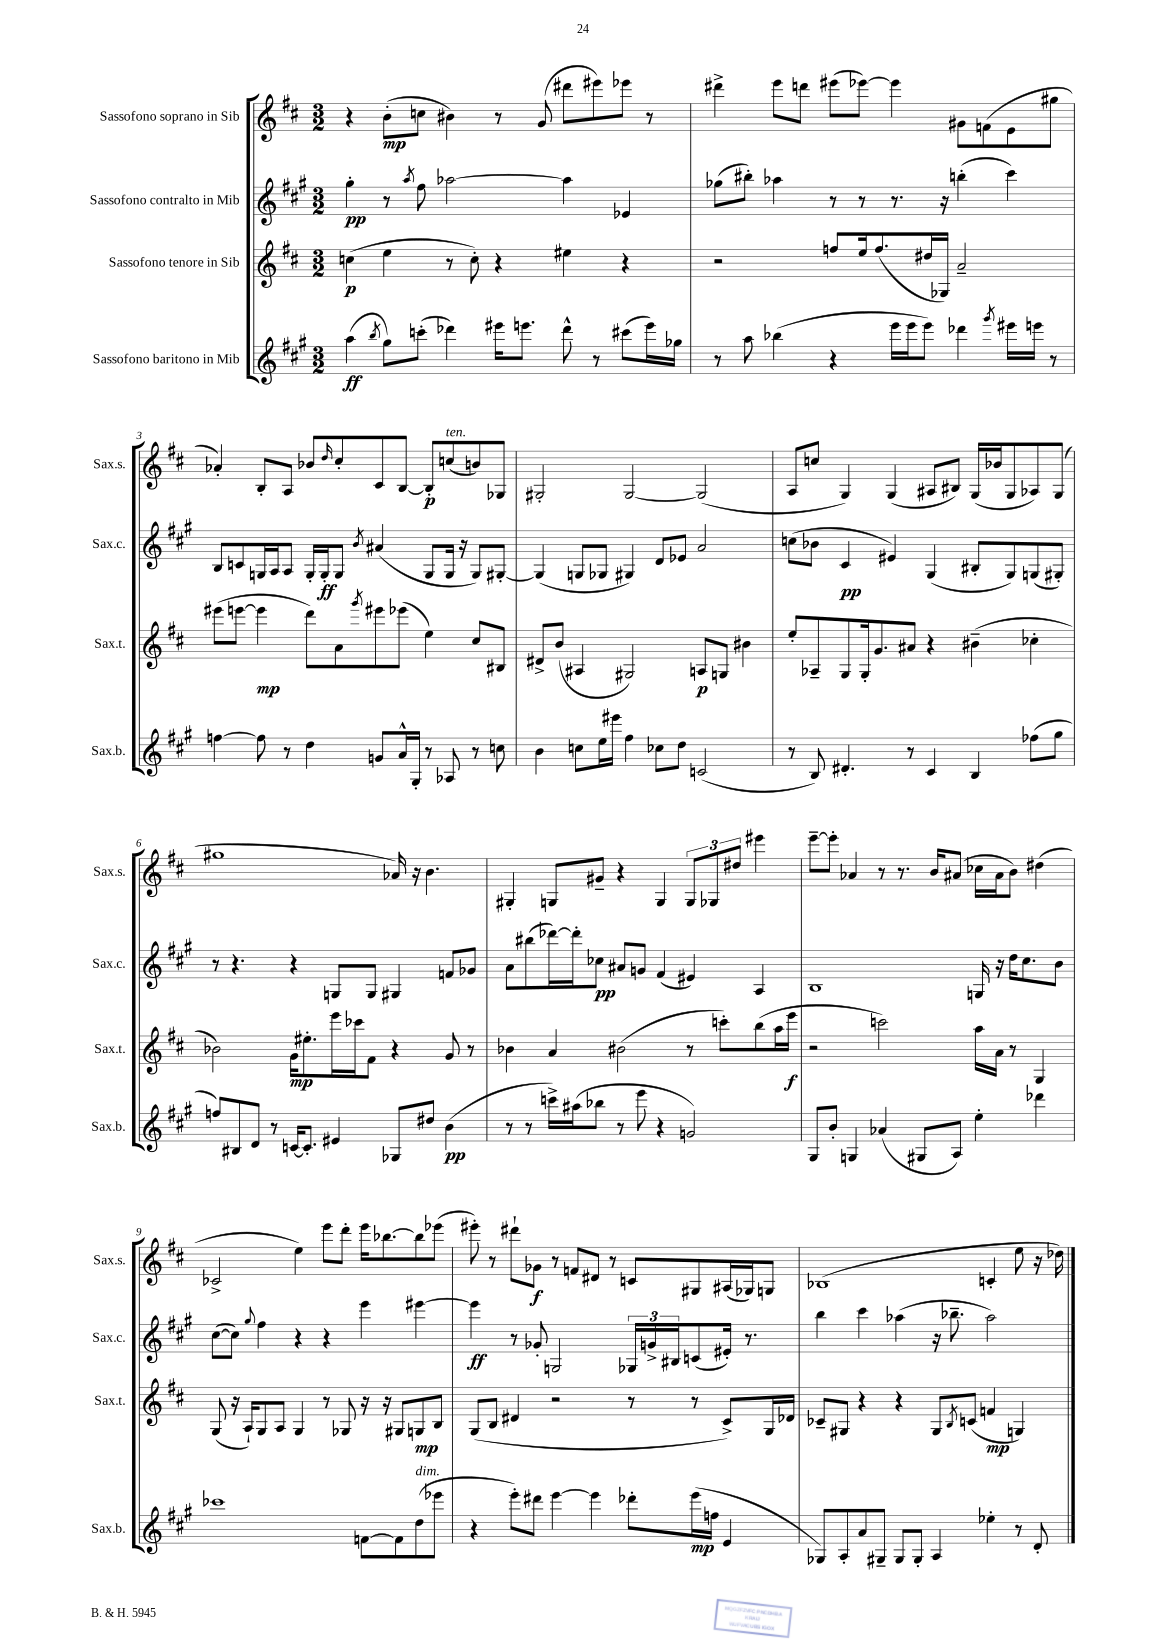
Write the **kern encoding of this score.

**kern	**kern	**kern	**kern
*staff4	*staff3	*staff2	*staff1
*clefG2	*clefG2	*clefG2	*clefG2
*k[f#c#g#]	*k[f#c#]	*k[f#c#g#]	*k[f#c#]
*M3/2	*M3/2	*M3/2	*M3/2
(4aa	(4cc	4gg#'	4r
8qbb	.	.	.
8gg#)	4ee	8r	(8b'
.	.	8qaa	.
(8ccc'	.	8ff#	8cc
4ddd-)	8r	[2aa-	4b#)
.	8cc')	.	.
16eee#	4r	.	8r
8.eee	.	.	.
.	.	.	(8g
8ddd-^^	4ee#	4aa-]	8ddd#
8r	.	.	8eee#)
(8ccc#	4r	4e-	8eee-
16eee)	.	.	8r
16gg-	.	.	.
=	=	=	=
8r	2r	(8gg-	4ddd#^
8aa	.	8bb#')	.
(4bb-	.	4aa-	8eee
.	.	.	8ddd
4r	8ff	8r	(8eee#
.	16ee	8r	[8eee-)
.	(8.ff	.	.
16eee	.	8.r	4eee-]
16eee	.	.	.
8eee)	16dd#	.	.
.	16G-)	16r	.
4ddd-	2a~	(4bb'	8g#
.	.	.	(8f
8qggg#	.	.	.
16eee#	.	4ccc#)	8e
16eee	.	.	.
8r	.	.	8gg#
=	=	=	=
[4ff	(8eee#	8B	4a-')
.	[8eee	8c	.
8ff]	4eee]	16G	8B'
.	.	16A	.
8r	.	8A	8A
4dd	8ddd)	16G'	8b-
.	.	16G'	.
.	.	.	16qqdd
.	8a	8G	8cc#'
.	8qggg	8qb	.
8g	8eee#	(4a#	8c#
16a^^	(8eee-	.	[8B
16G#'	.	.	.
8r	4ee)	8G	8B']
8A-	.	16G	(8cc
.	.	16r	.
8r	8cc#	8G)	8b)
8cc	8B#	[8G#'	8G-
=	=	=	=
4b	8d#^	(4G#]	2G#'
.	(8b	.	.
8cc	4A#	8G	.
16ee	.	8G-	.
16eee#	.	.	.
4ff#	2G#)	4G#)	[2G#
8cc-	.	8d	.
8dd	.	8e-	.
(2c	8A	2a	(2G#]
.	8G	.	.
.	4b#	.	.
=	=	=	=
8r	8ee'	(8cc	8A
8B)	8A-~	8b-	8cc
4.d#'	8G	4c#	4G)
.	16G'	.	.
.	8.g	.	.
.	.	4e#)	(4G
8r	8a#	.	.
4c#	4r	(4G#	8A#
.	.	.	8B#)
4B	(4b#~	8B#'	(16G
.	.	.	16b-
.	.	8G#)	8G
(8ff-	4cc-'	(8G	8A-)
8gg#	.	8G#')	(8G
=	=	=	=
8ff)	2b-)	8r	1gg#
8B#	.	4.r	.
8d	.	.	.
8r	.	.	.
[16c	16g	4r	.
8.c']	8.ee#'	.	.
4e#	16eee	8G	.
.	16ccc-	.	.
.	8f#	8G	.
8G-	4r	4G#	16a-)
.	.	.	16r
8dd#	.	.	4.b
(4b	8g	8f	.
.	8r	8g-	.
=	=	=	=
8r	4b-	8a	4G#'
8r	.	(8bb#	.
16ccc^)	4a	[16ddd-)	8G
(16aa#	.	16ddd-']	.
8bb-	.	8cc-	8g#~
8r	(2b#	8a#	4r
8eee	.	8g	.
4r	.	(4f#	4G
2g)	8r	4e#)	12G
.	.	.	12G-
.	8ccc')	.	.
.	.	.	12dd#
.	(8bb	4A	4eee#
.	16aa	.	.
.	16eee	.	.
=	=	=	=
8G#	2r	1B	[8eee~
8b'	.	.	8eee']
4G	.	.	4a-
(4a-	2ccc)	.	8r
.	.	.	8.r
8G#	.	.	.
.	.	.	16b
8A)	.	.	(8a#
4ee'	16aa	16G	16cc-
.	16a	16r	16a#
.	8r	16dd	8b)
.	.	8.cc#	.
4ddd-	4G	.	(4dd#
.	.	8b	.
=	=	=	=
1ccc-	(8G	([8cc#	2c-^
.	16r	8cc#])	.
.	16A`)	.	.
.	.	8qqgg#	.
.	8G	4ff#	.
.	8A	.	.
.	4G	4r	4ee)
.	8r	4r	8eee
.	8G-	.	8ddd'
[8f	16r	4eee	16eee
.	16r	.	[8.bb-
8f]	8G#	.	.
(8dd	8G	[4eee#	8bb-]
8eee-	8B	.	(8eee-
=	=	=	=
4r	(8G	4eee#]	8eee#')
.	8B	.	8r
8eee')	4d#	8r	8ddd#`
8ddd#	.	8g-'	8g-
[4eee	2r	2G	8r
.	.	.	8f
4eee]	.	.	8d#
.	.	.	8r
8ddd-'	8r	24G-	8c
.	.	24g^	.
.	.	24B#	.
(16eee	8r	(8c	8G#
16ff	.	.	.
4e	8c#^)	16e#')	(16A#
.	.	8.r	16G-)
.	16G	.	8G
.	16d-	.	.
=	=	=	=
8G-)	8c-~	4bb	(1B-
8A'	8G#	.	.
8a	4r	4ccc#	.
8G#~	.	.	.
8G#	4r	(4aa-	.
8G#'	.	.	.
4A	8G#	16r	.
.	.	8.bb-~	.
.	8qB	.	.
.	(8c	.	.
4ee-'	4f	2aa-)	4c'
8r	4G)	.	8ee
8d'	.	.	16r
.	.	.	16dd-)
==	==	==	==
*-	*-	*-	*-
